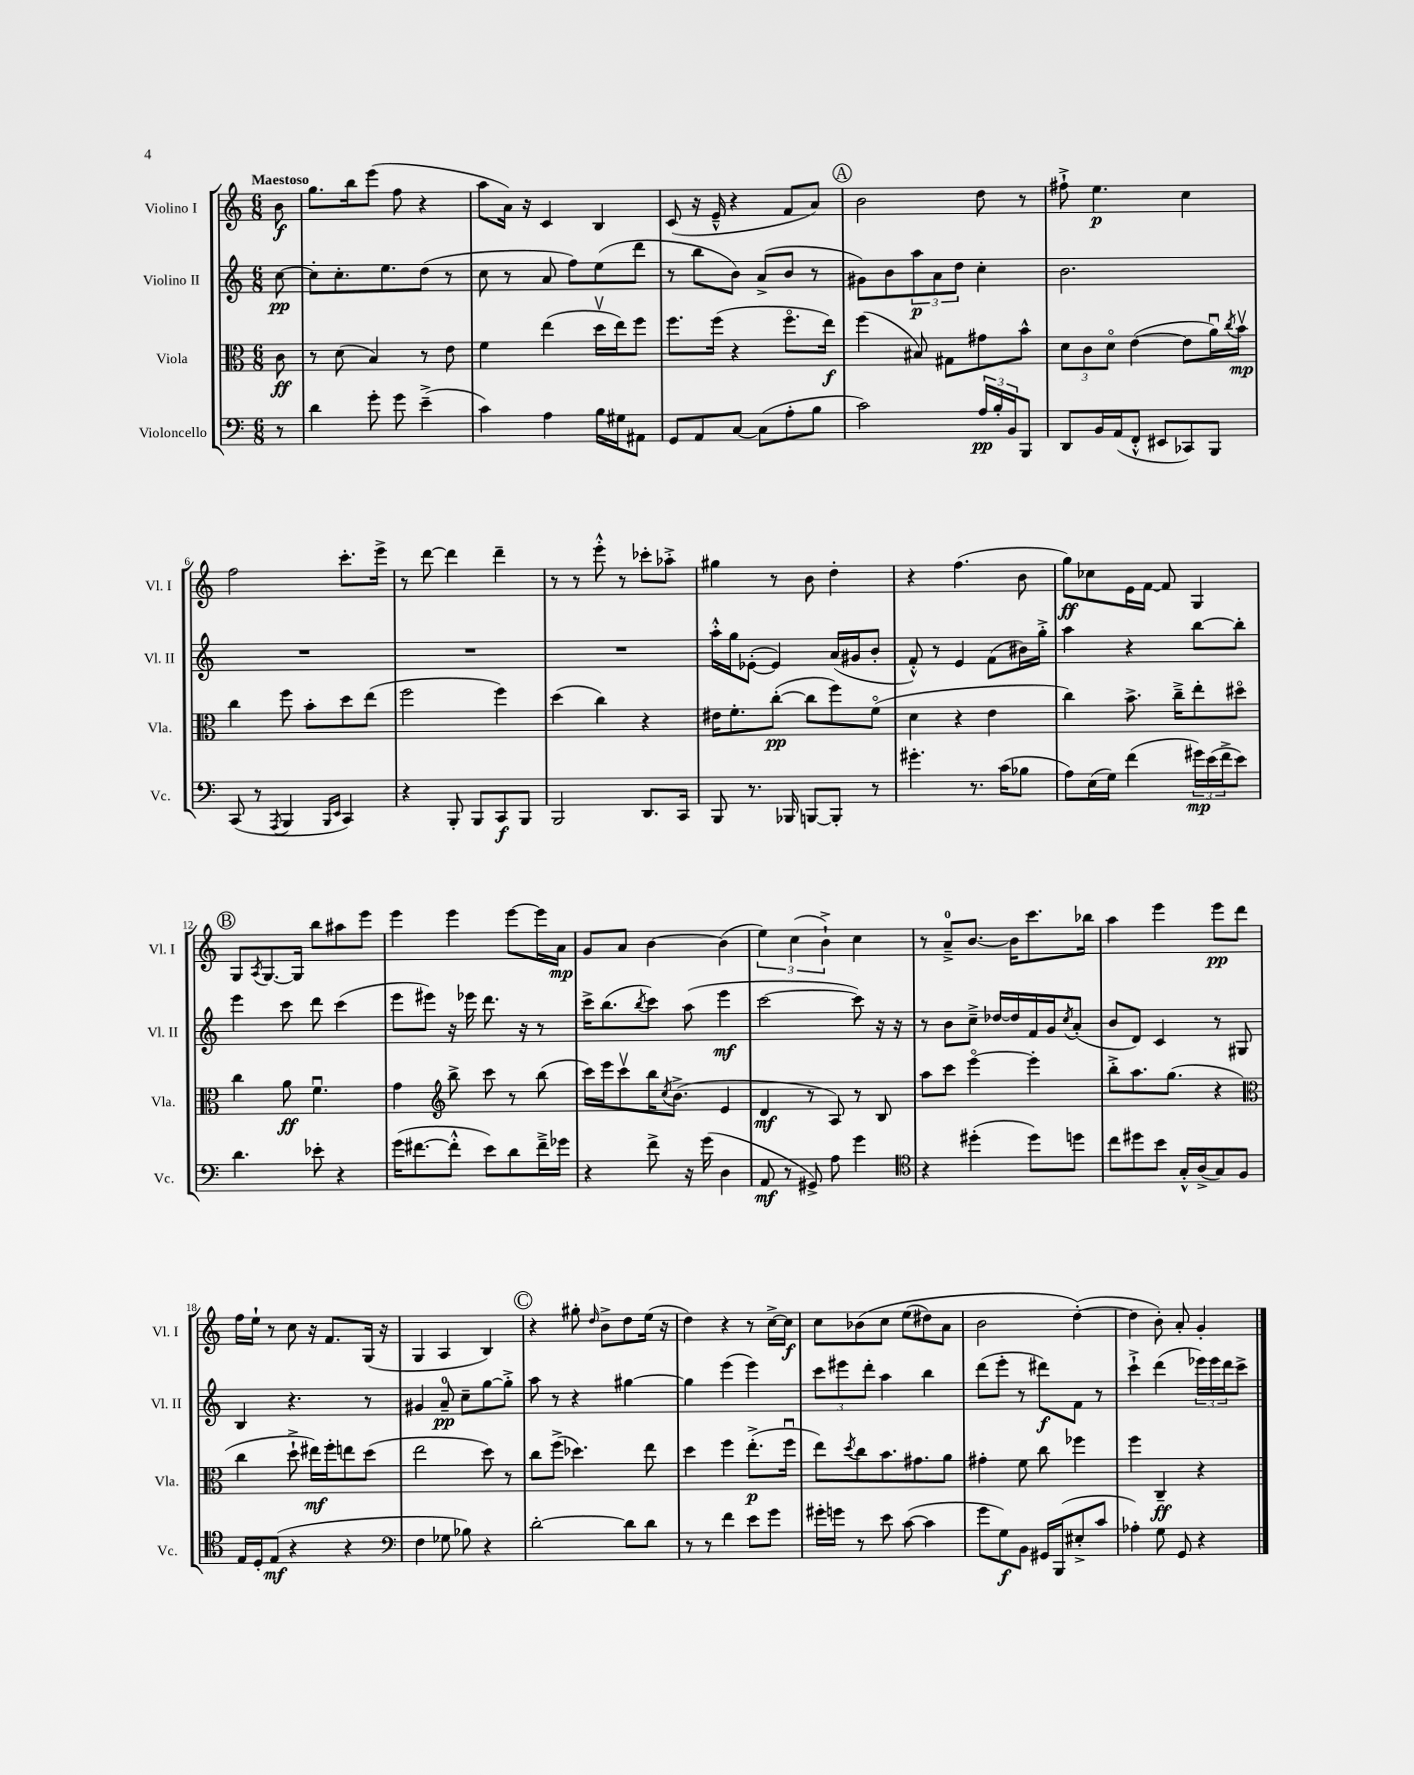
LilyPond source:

<<
\new StaffGroup <<
\new Staff = "s0" \with { instrumentName = "Violino I" shortInstrumentName = "Vl. I" } {
    \clef treble \key c \major \numericTimeSignature \time 6/8 \partial 8 \tempo "Maestoso"
    b'8\f |
    g''8. b''16 e'''8( f''8 r4 |
    a''8 a'16) r16 c'4 b4 |
    c'8( r16 e'16---^ r4 f'8 a'8) |
    \mark \markup { \circle "A" } b'2 d''8 r8 |
    fis''8-!-> e''4.\p c''4 |
    f''2 c'''8.-. e'''16-> |
    r8 d'''8~ d'''4 d'''4-- |
    r8 r8 e'''8-.-^ r8 ces'''8-. aes''8-.-> |
    gis''4 r8 b'8 d''4-. |
    r4 f''4.( b'8 |
    g''8\ff) ces''8 e'16 f'16~ f'8 g4 |
    \mark \markup { \circle "B" } g8 \acciaccatura { a8 } g8.~ g16 b''8 ais''8 e'''8 |
    e'''4 e'''4 e'''8~ e'''16 a'16\mp |
    g'8 a'8 b'4~ b'4( |
    \tuplet 3/2 { e''4) c''4( b'4-!->) } c''4 |
    r8 a'8-0---> b'8.~ b'16 c'''8. bes''16 |
    a''4 e'''4 e'''8\pp d'''8 |
    f''16 e''16-! r8 c''8 r16 f'8. g16( r16 |
    g4 a4 b4) |
    \mark \markup { \circle "C" } r4 gis''8-. \grace { d''16 } b'8-> d''8 e''16( r16 |
    d''4) r4 r8 c''16~-> c''16\f |
    c''8 bes'8\( c''8 e''8( dis''8) a'8 |
    b'2 d''4~-.(\) |
    d''4 b'8-.) a'8-. g'4-. \bar "|." |
}
\new Staff = "s1" \with { instrumentName = "Violino II" shortInstrumentName = "Vl. II" } {
    \clef treble \key c \major \numericTimeSignature \time 6/8 \partial 8
    c''8~\pp |
    c''8-. c''8.-. e''8. d''8( r8 |
    c''8 r8 a'8 f''8) e''8( d'''8 |
    r8 b''8 b'8) a'8->( b'8 r8 |
    \mark \markup { \circle "A" } gis'8) b'8 \tuplet 3/2 { a''8\p a'8 d''8 } c''4-. |
    b'2. |
    R2. |
    R2. |
    R2. |
    a''16-.-^ g''16 ees'8~-.( ees'4) a'16( gis'16 b'8-. |
    f'8-.-^) r8 e'4 f'8( bis'16) g''16-.-> |
    a''4 r4 b''8~ b''8-. |
    \mark \markup { \circle "B" } e'''4 c'''8 d'''8 c'''4( |
    e'''8 eis'''8) r16 ees'''16 d'''8. r16 r8 |
    c'''16-> b''8.( \acciaccatura { b''8 } c'''8) a''8( e'''4\mf |
    c'''2~ c'''8) r16 r16 |
    r8 b'8 c''8---> des''16~ des''16 f'16 g'16 \acciaccatura { c''8 } a'8-.( |
    b'8 d'8) c'4 r8 gis8 |
    b4 r4. r8 |
    gis'4 a'8-0--\pp c''8-- g''8~ g''8-.-> |
    \mark \markup { \circle "C" } a''8 r8 r4 gis''4~ |
    gis''4 e'''4( e'''4) |
    \tuplet 3/2 { c'''8 eis'''8 d'''8-. } a''4 b''4 |
    d'''8( e'''8-. r8 dis'''8\f) f'8 r8 |
    c'''4-!-> d'''4( \tuplet 3/2 { ees'''16) ees'''16 d'''16 } c'''8-> \bar "|." |
}
\new Staff = "s2" \with { instrumentName = "Viola" shortInstrumentName = "Vla." } {
    \clef alto \key c \major \numericTimeSignature \time 6/8 \partial 8
    c'8\ff |
    r8 d'8( b4) r8 e'8 |
    f'4 e''4( d''16\upbow e''16) f''8 |
    f''8. f''16( r4 f''8.\flageolet e''16\f) |
    \mark \markup { \circle "A" } f''4( bis8) gis8 gis'8 b'8-^ |
    \tuplet 3/2 { d'8 c'8 d'8\flageolet } e'4~( e'8 a'16\downbow) \acciaccatura { c''8 } b'16\upbow\mp |
    c''4 f''8 b'8-. d''8 e''8( |
    f''2 f''4) |
    d''4( c''4) r4 |
    eis'16 f'8.-. c''8~-.\pp( c''8 f''8) f'8\flageolet( |
    d'4 r4 e'4 |
    c''4) b'8.-> c''16---> e''8-. dis''8\flageolet |
    \mark \markup { \circle "B" } c''4 a'8\ff f'4.\downbow |
    g'4 \clef treble b''8-> c'''8 r8 b''8( |
    c'''16) e'''16 c'''8\upbow b''16 \acciaccatura { c''8 } b'8.->( e'4 |
    d'4\mf r8 a8) r8 b8 |
    a''8 c'''8 e'''4~\flageolet e'''4-. |
    b''8-.-> a''8. g''8.( r4 |
    \clef alto c''4 d''8-!-> eis''16\mf) f''16-. e''8 d''8( |
    e''2 d''8) r8 |
    \mark \markup { \circle "C" } c''8 f''8->( des''4.) e''8 |
    d''4 f''4 e''8.-.->\p( f''16\downbow |
    e''8) \acciaccatura { d''8 } c''8 b'8. gis'8. a'8 |
    gis'4-. f'8 c''8 fes''4 |
    f''4 c4--\ff r4 \bar "|." |
}
\new Staff = "s3" \with { instrumentName = "Violoncello" shortInstrumentName = "Vc." } {
    \clef bass \key c \major \numericTimeSignature \time 6/8 \partial 8
    r8 |
    d'4 g'8-. g'8 e'4--->( |
    c'4) a4 b16 gis16 ais,8 |
    g,8 a,8 c8~ c8( a8-. b8 |
    \mark \markup { \circle "A" } c'2) \tuplet 3/2 { a16\pp b16-. b,16 } b,,8 |
    d,8 b,16 a,16( f,8-.-^ eis,8 ces,8) b,,8 |
    c,8( r8 \acciaccatura { a,,8 } b,,4 \grace { b,,16 e,16 } c,4) |
    r4 b,,8-. b,,8 c,8\f b,,8 |
    b,,2 d,8. c,16 |
    b,,8 r8. bes,,16 b,,8~ b,,8-. r8 |
    gis'4.-. r8. c'16( bes8 |
    a8) e16( g16) f'4( \tuplet 3/2 { gis'16\mp) e'16( f'16-> } e'8) |
    \mark \markup { \circle "B" } d'4. ees'8-. r4 |
    g'16( fis'8.~ fis'8-.-^ e'8) d'8 fis'16---> ges'16 |
    r4 f'8-> r16 g'16( d4 |
    a,8\mf r8 gis,8->) a8 g'4 |
    \clef tenor r4 dis''4-.( dis''8) d''8 |
    c''8 dis''8 b'8 g16-.-^ a16->( g8) f8 |
    e16 d16-. e8\mf( r4 r4 |
    \clef bass f4 ges8 bes8) r4 |
    \mark \markup { \circle "C" } d'2~-. d'8 d'8 |
    r8 r8 f'4 e'8 g'8 |
    gis'16-. g'16 r8 e'8 c'8~( c'4 |
    g'8 g8\f) b,8 gis,16 b,,16( eis8-.-> c'8 |
    aes4-.) g8 g,8 r4 \bar "|." |
}
>>
>>
